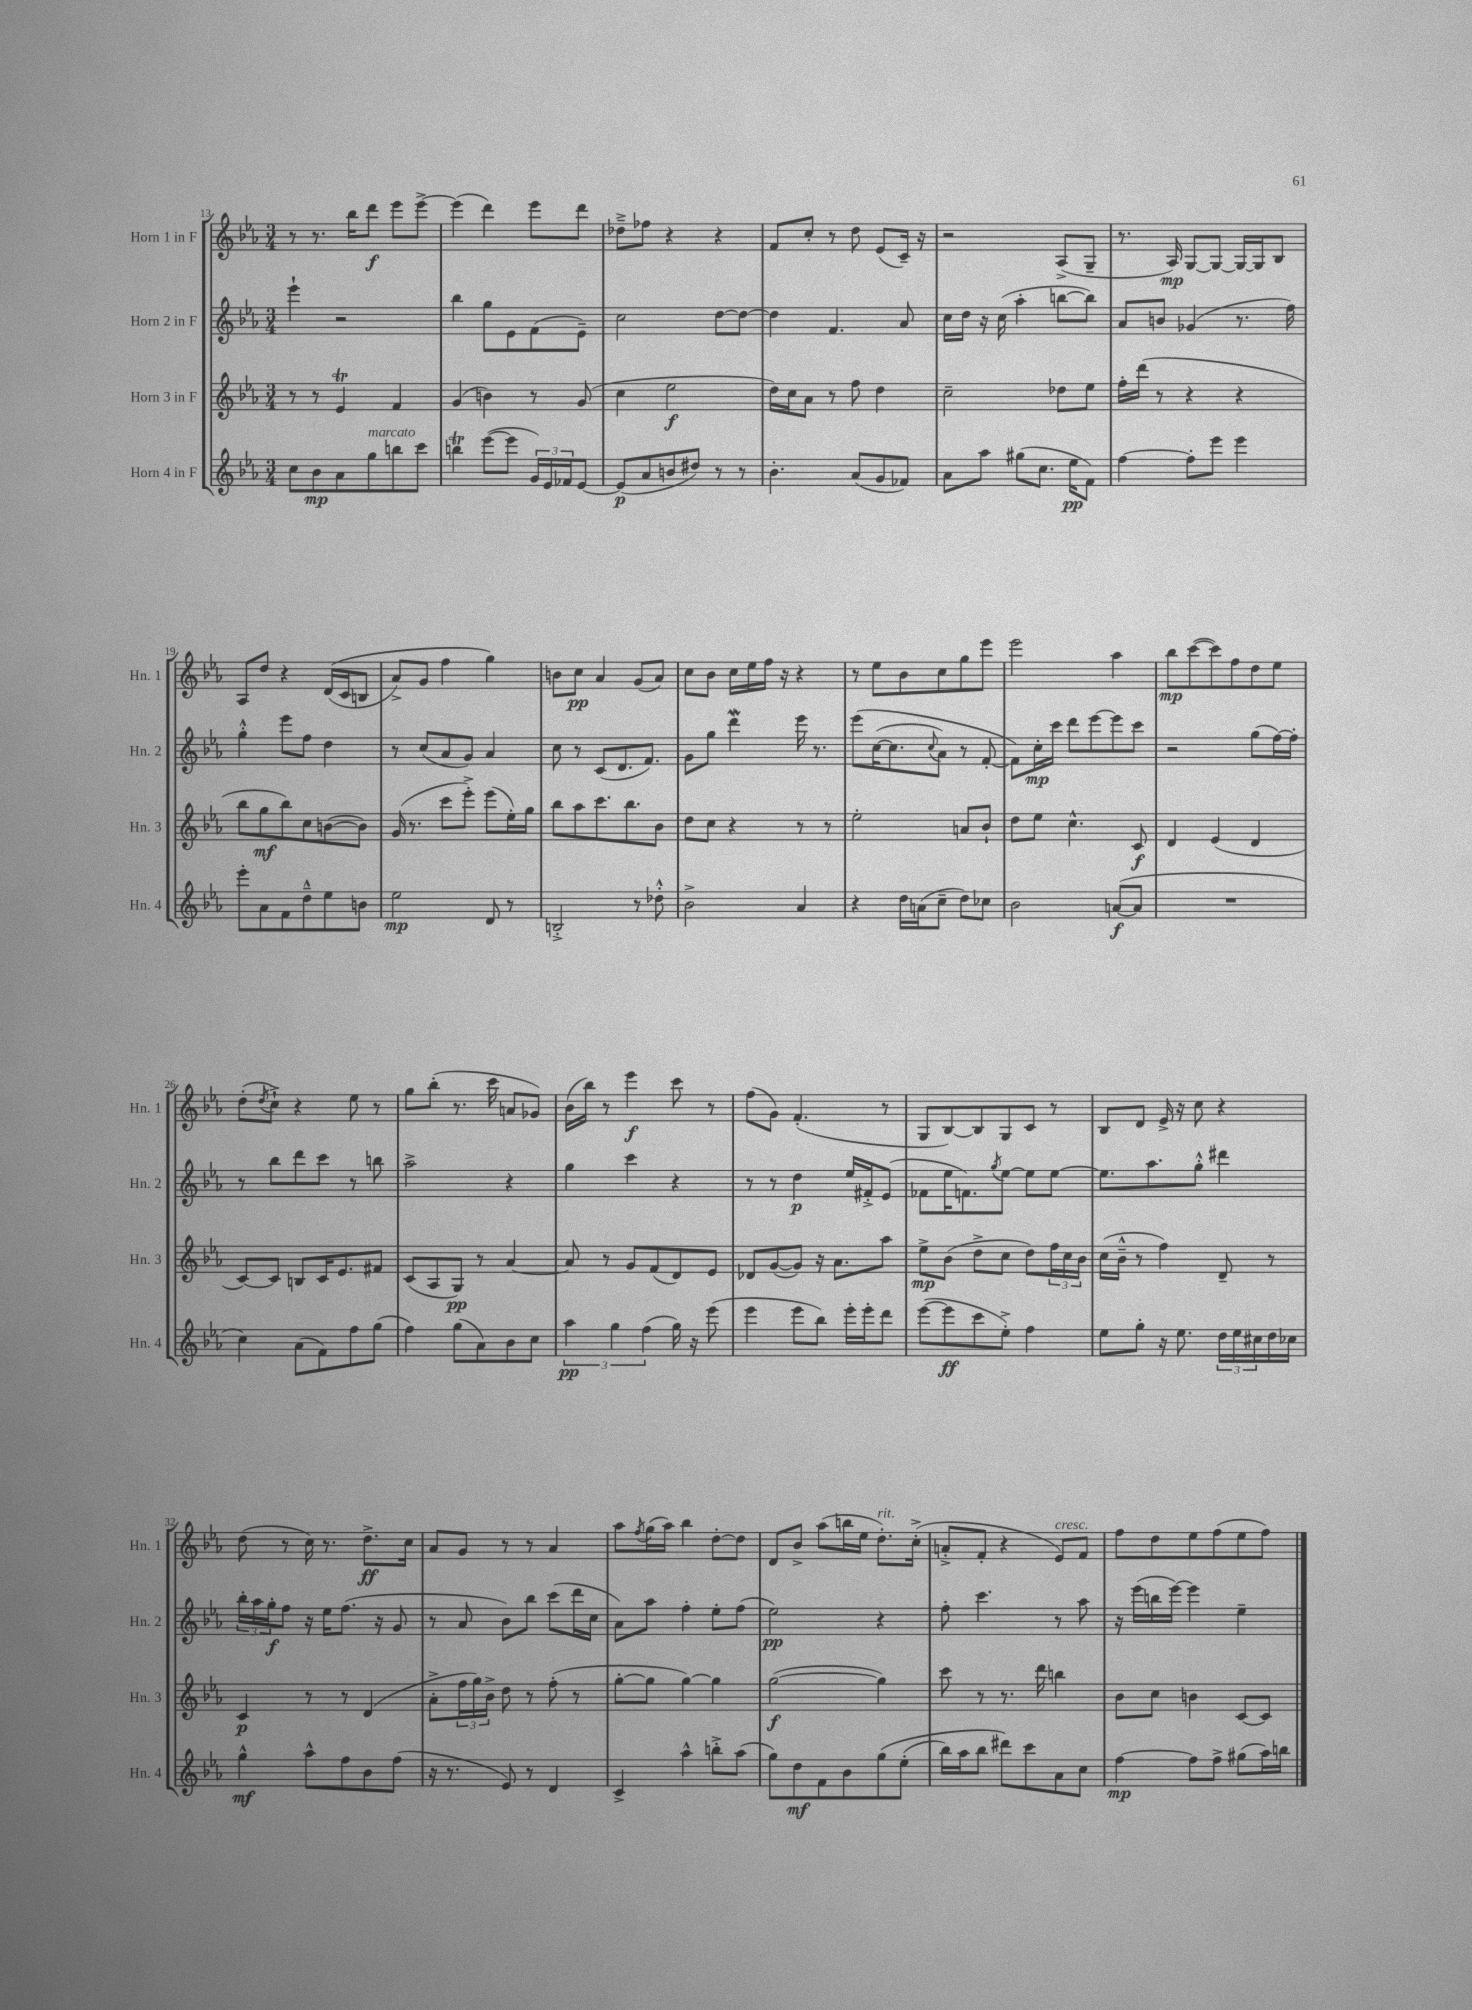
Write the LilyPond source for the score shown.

<<
\new StaffGroup <<
\new Staff = "s0" \with { instrumentName = "Horn 1 in F" shortInstrumentName = "Hn. 1" } {
    \clef treble \key ees \major \numericTimeSignature \time 3/4
    r8 r8. bes''16 d'''8\f ees'''8 ees'''8~-> |
    ees'''4( d'''4) ees'''8 d'''8 |
    des''8---> fes''8 r4 r4 |
    f'8 c''8-. r8 d''8 ees'8( c'16--) r16 |
    r2 aes8->( g8-- |
    r8. aes16\mp) g8~ g8~ g16~ g16 bes8 |
    aes8 d''8 r4 d'16(\( c'16 b8 |
    aes'8->) g'8 f''4 g''4\) |
    b'8 c''8\pp aes'4 g'8( aes'8) |
    c''8 bes'8 c''16 ees''16 f''16 r16 r4 |
    r8 ees''8 bes'8 c''8 g''8 ees'''8 |
    ees'''2 aes''4 |
    bes''8\mp c'''8~( c'''8) f''8 d''8 ees''8 |
    d''8-.( \acciaccatura { d''8 } c''8-!->) r4 ees''8 r8 |
    g''8 bes''8-.( r8. c'''16 a'8 ges'8) |
    bes'16( bes''16) r8 ees'''4\f c'''8 r8 |
    f''8( g'8) f'4.-.( r8 |
    g8 bes8~) bes8 g8 c'8 r8 |
    bes8 d'8 ees'16-> r16 c''8 r4 |
    d''8( r8 c''16) r8. d''8.->\ff c''16 |
    aes'8 g'8 r8 r8 aes'4 |
    aes''8 \acciaccatura { f''8 } g''16( aes''16) bes''4 d''8~-. d''8 |
    d'8 bes'8-> aes''8( b''16 ees''16 d''8.-.^\markup { \italic "rit." }) c''16-.->( |
    a'8-.-> f'8-. r4 ees'8^\markup { \italic "cresc." }) f'8 |
    f''8 d''8 ees''8 f''8( ees''8 f''8) \bar "|." |
}
\new Staff = "s1" \with { instrumentName = "Horn 2 in F" shortInstrumentName = "Hn. 2" } {
    \clef treble \key ees \major \numericTimeSignature \time 3/4
    ees'''4-! r2 |
    bes''4 g''8 ees'8 f'8( ees'8--) |
    c''2 d''8~ d''8~ |
    d''4 f'4. aes'8 |
    c''16 d''16 r16 c''16( aes''4-. b''8~ b''8) |
    aes'8 b'8 ges'4( r8. f''16) |
    g''4-.-^ ees'''8 f''8 d''4 |
    r8 c''8( aes'8 g'8) aes'4 |
    c''8 r8 c'8( d'8. f'8.) |
    g'8 g''8 d'''4\mordent ees'''16 r8. |
    ees'''8\( c''16~( c''8. \appoggiatura { c''8 } aes'8) r8 f'8~-. |
    f'8\) c''16-.\mp c'''16 d'''8 ees'''8~ ees'''8 c'''8 |
    r2 g''8( f''16~) f''16-. |
    r8 bes''8 d'''8 c'''8 r8 b''8 |
    aes''2-> r4 |
    g''4 c'''4 r4 |
    r8 r8 d''4\p ees''16 fis'16-.-> ees'8( |
    fes'8 ees''16 f'8.) \acciaccatura { g''8 } ees''8~ ees''8 ees''8~ |
    ees''8. aes''8. g''8-.-^ dis'''4 |
    \tuplet 3/2 { bes''16-. aes''16 g''16-.\f } f''8 r16 ees''16 f''8.( r16 g'8 |
    r8 aes'8 bes'8) bes''8 c'''8( d'''16 c''16 |
    aes'8) aes''8 f''4-. ees''8-. f''8( |
    ees''2\pp) r4 |
    f''8-. c'''4. r8 aes''8 |
    r16 ees'''16( b''16 ees'''16~) ees'''4 ees''4-- \bar "|." |
}
\new Staff = "s2" \with { instrumentName = "Horn 3 in F" shortInstrumentName = "Hn. 3" } {
    \clef treble \key ees \major \numericTimeSignature \time 3/4
    r8 r8 ees'4\trill f'4 |
    g'4( b'4) r8 g'8( |
    c''4 ees''2\f |
    d''16) c''16 aes'8 r8 f''8 d''4 |
    c''2-- des''8 ees''8 |
    f''16-. d'''16( r8 r4 r4 |
    bes''8 g''8\mf bes''8) c''8 b'8~( b'8) |
    g'16( r8. c'''8 ees'''8-.->) ees'''8( ees''16-.) g''16 |
    bes''8 aes''8 c'''8. bes''8. bes'8 |
    d''8 c''8 r4 r8 r8 |
    ees''2-. a'8 bes'8-! |
    d''8 ees''8 c''4.-^ c'8\f |
    d'4 ees'4( d'4 |
    c'8~) c'8 b8 c'16 ees'8. fis'8 |
    c'8( aes8 g8\pp) r8 aes'4~ |
    aes'8 r8 g'8 f'8( d'8) ees'8 |
    des'8 g'8~( g'8) r16 aes'8. aes''8 |
    ees''8->\mp bes'8( d''8-> c''8 d''8) \tuplet 3/2 { f''16 c''16 bes'16 } |
    c''16( bes'16---^ r8 f''4) d'8-- r8 |
    c'4\p r8 r8 d'4( |
    aes'8-.-> \tuplet 3/2 { f''16 g''16) bes'16-> } d''8 r8 f''8-.( r8 |
    g''8~-. g''8 g''4~) g''4 |
    g''2~\f( g''4) |
    c'''8 r8 r8. d'''16 b''4 |
    bes'8 c''8 b'4 c'8~ c'8 \bar "|." |
}
\new Staff = "s3" \with { instrumentName = "Horn 4 in F" shortInstrumentName = "Hn. 4" } {
    \clef treble \key ees \major \numericTimeSignature \time 3/4
    c''8 bes'8\mp aes'8 g''8^\markup { \italic "marcato" } b''8 c'''8 |
    b''4\trill ees'''8~( ees'''8 \tuplet 3/2 { g'16) ees'16 fes'16 } ees'8~ |
    ees'8\p( aes'8 b'8 dis''8) r8 r8 |
    bes'4.-. aes'8( g'8 fes'8) |
    aes'8 aes''8 gis''8( c''8. ees''16\pp f'8) |
    f''4~ f''8-. ees'''8 ees'''4 |
    ees'''8-. aes'8 f'8 d''8---^ ees''8 b'8 |
    ees''2\mp d'8 r8 |
    b2-.-> r8 des''8-.-^ |
    bes'2-> aes'4 |
    r4 d''16 a'16( c''8-- d''8) ces''8 |
    bes'2 a'8~\f( a'8 |
    R2. |
    c''4) aes'8( f'8) f''8 g''8( |
    f''4) g''8( aes'8) bes'8 c''8 |
    \tuplet 3/2 { aes''4\pp g''4 f''4( } g''16) r16 ees'''8( |
    ees'''4 ees'''8 bes''8) ees'''16-. ees'''16-. d'''8 |
    ees'''8~( ees'''8\ff c'''8 ees''8-.->) f''4 |
    ees''8 g''8-. r16 ees''8. \tuplet 3/2 { d''16 ees''16 cis''16 } d''16 ces''16 |
    g''4-^\mf aes''8-^ f''8 bes'8 f''8( |
    r16 r8. ees'8) r8 d'4 |
    c'4-> aes''4-^ b''8-.-> aes''8( |
    g''8) d''8\mf f'8 bes'8 g''8\( ees''8-.( |
    bes''16) aes''16 bes''8 dis'''8\) c'''8 aes'8 c''8 |
    f''4~\mp f''8 f''8-> gis''8( aes''16) b''16 \bar "|." |
}
>>
>>
\layout { \context { \Score currentBarNumber = #13 } }
